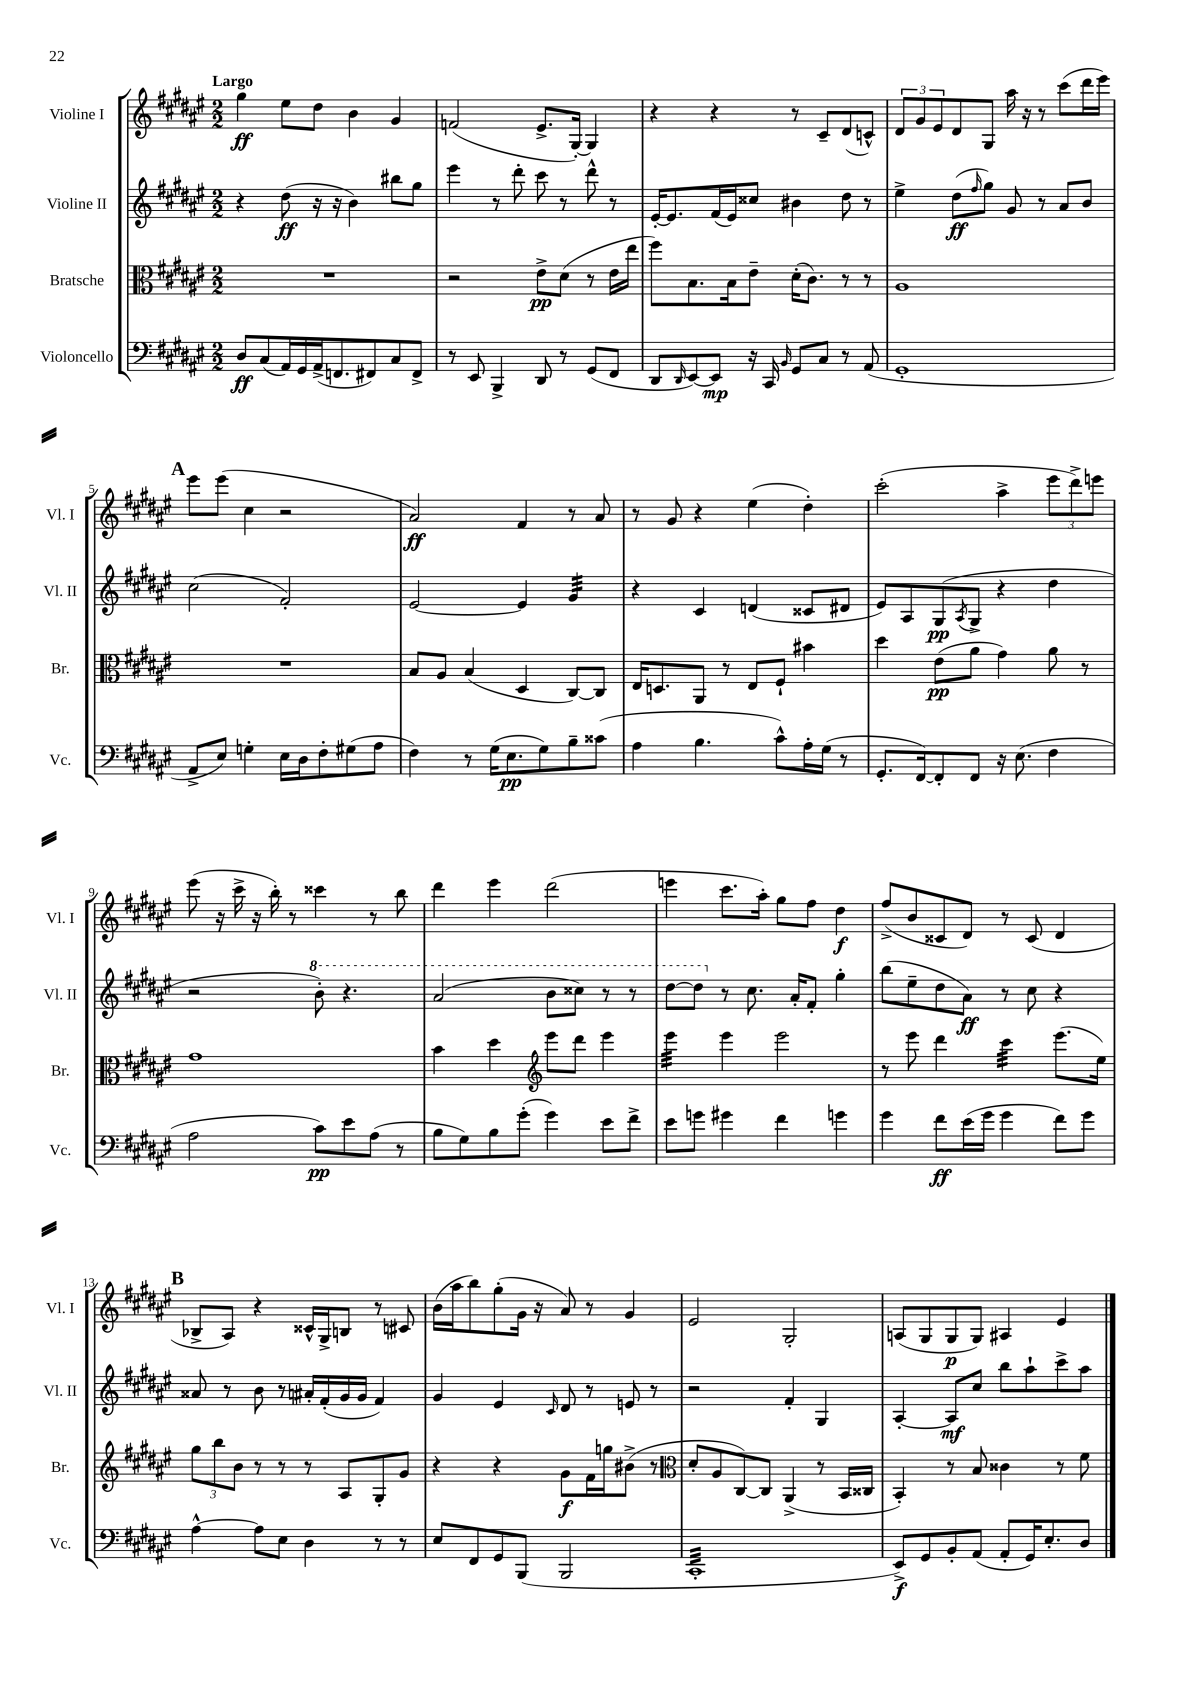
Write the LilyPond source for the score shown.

<<
\new StaffGroup <<
\new Staff = "s0" \with { instrumentName = "Violine I" shortInstrumentName = "Vl. I" } {
    \clef treble \key fis \major \numericTimeSignature \time 2/2 \tempo "Largo"
    gis''4\ff eis''8 dis''8 b'4 gis'4 |
    f'2( eis'8.-> gis16~-.) gis4 |
    r4 r4 r8 cis'8-- dis'8( c'8-^) |
    \tuplet 3/2 { dis'8 gis'8 eis'8 } dis'8 gis8 ais''16 r16 r8 cis'''8( dis'''16 eis'''16) |
    \mark \markup { \bold "A" } eis'''8 eis'''8( cis''4 r2 |
    ais'2\ff) fis'4 r8 ais'8 |
    r8 gis'8 r4 eis''4( dis''4-.) |
    cis'''2-.( ais''4-> \tuplet 3/2 { eis'''8 dis'''8->) e'''8 } |
    eis'''8( r16 cis'''16-> r16 b''16-.) r8 cisis'''4 r8 b''8 |
    dis'''4 eis'''4 dis'''2( |
    e'''4 cis'''8. ais''16-.) gis''8 fis''8 dis''4\f |
    fis''8->( b'8 cisis'8 dis'8) r8 cisis'8( dis'4 |
    \mark \markup { \bold "B" } bes8-> ais8) r4 cisis'16-^ gis16-> b8 r8 cis'8 |
    b'16( ais''16 b''8) gis''8-.( gis'16 r16 ais'8) r8 gis'4 |
    eis'2 gis2-. |
    a8( gis8 gis8\p gis8) ais4 eis'4 \bar "|." |
}
\new Staff = "s1" \with { instrumentName = "Violine II" shortInstrumentName = "Vl. II" } {
    \clef treble \key fis \major \numericTimeSignature \time 2/2
    r4 dis''8\ff( r16 r16 b'4) bis''8 gis''8 |
    eis'''4 r8 dis'''8-. cis'''8 r8 dis'''8-^ r8 |
    eis'16~-. eis'8. fis'16( eis'16) cisis''8 bis'4 dis''8 r8 |
    eis''4-> dis''8\ff( \grace { fis''16 } gis''8) gis'8 r8 ais'8 b'8 |
    \mark \markup { \bold "A" } cis''2( fis'2-.) |
    eis'2~ eis'4 gis'4:32 |
    r4 cis'4 d'4( cisis'8 dis'8 |
    eis'8) ais8 gis8\pp( \acciaccatura { ais8 } gis8-> r4 dis''4 |
    r2 \ottava #1 b''8-.) r4. |
    ais''2( b''8 cisis'''8) r8 r8 |
    dis'''8~ dis'''8 \ottava #0 r8 cis''8. ais'16-. fis'8-. gis''4-. |
    b''8( eis''8-- dis''8 ais'8\ff) r8 cis''8 r4 |
    \mark \markup { \bold "B" } aisis'8 r8 b'8 r8 ais'16-. fis'16-.( gis'16 gis'16 fis'4) |
    gis'4 eis'4 \grace { cis'16 } dis'8 r8 e'8 r8 |
    r2 fis'4-. gis4 |
    ais4~-. ais8\mf cis''8 b''8 ais''8-! cis'''8-> ais''8 \bar "|." |
}
\new Staff = "s2" \with { instrumentName = "Bratsche" shortInstrumentName = "Br." } {
    \clef alto \key fis \major \numericTimeSignature \time 2/2
    R1 |
    r2 eis'8->\pp dis'8( r8 eis'16 eis''16 |
    fis''8) b8. b16 eis'8-- dis'16-.( cis'8.) r8 r8 |
    ais1 |
    \mark \markup { \bold "A" } R1 |
    b8 ais8 b4( dis4 cis8~) cis8 |
    eis16 d8. ais,8 r8 eis8 fis8-! bis'4 |
    dis''4 eis'8\pp( ais'8 gis'4) ais'8 r8 |
    gis'1 |
    b'4 dis''4 \clef treble eis'''8 dis'''8 eis'''4 |
    eis'''4:32 eis'''4 eis'''2 |
    r8 eis'''8 dis'''4 cis'''4:32 eis'''8.( eis''16) |
    \mark \markup { \bold "B" } \tuplet 3/2 { gis''8 b''8 b'8 } r8 r8 r8 ais8 gis8-. gis'8 |
    r4 r4 gis'8\f fis'16 g''16 bis'8->( r8 |
    \clef alto dis'8-. ais8 cis8~) cis8 ais,4->( r8 b,16 cisis16 |
    b,4-.) r8 b8 cisis'4 r8 fis'8 \bar "|." |
}
\new Staff = "s3" \with { instrumentName = "Violoncello" shortInstrumentName = "Vc." } {
    \clef bass \key fis \major \numericTimeSignature \time 2/2
    dis8\ff cis8( ais,16) gis,16 ais,16->( f,8. fis,8) cis8 fis,8-> |
    r8 eis,8 b,,4-> dis,8 r8 gis,8( fis,8 |
    dis,8 \grace { dis,16 } eis,8~) eis,8\mp r16 cis,16 \grace { b,16 } gis,8 cis8 r8 ais,8( |
    gis,1-. |
    \mark \markup { \bold "A" } ais,8-> eis8) g4-. eis16 dis16 fis8-. gis8( ais8 |
    fis4) r8 gis16( eis8.\pp gis8) b8-- cisis'8( |
    ais4 b4. cis'8-^) ais16-. gis16( r8 |
    gis,8.-. fis,16~) fis,8-. fis,8 r16 eis8.( fis4 |
    ais2 cis'8\pp) eis'8 ais8( r8 |
    b8 gis8) b8 gis'8-.( gis'4) eis'8 fis'8-> |
    eis'8 g'8 gis'4 fis'4 g'4 |
    gis'4 fis'8\ff eis'16( gis'16 gis'4 fis'8) gis'8 |
    \mark \markup { \bold "B" } ais4~-^ ais8 eis8 dis4 r8 r8 |
    eis8 fis,8 gis,8 b,,8( b,,2 |
    cis,1:32-. |
    eis,8->\f) gis,8 b,8-. ais,8( ais,8-. gis,16) eis8.-. dis8 \bar "|." |
}
>>
>>
